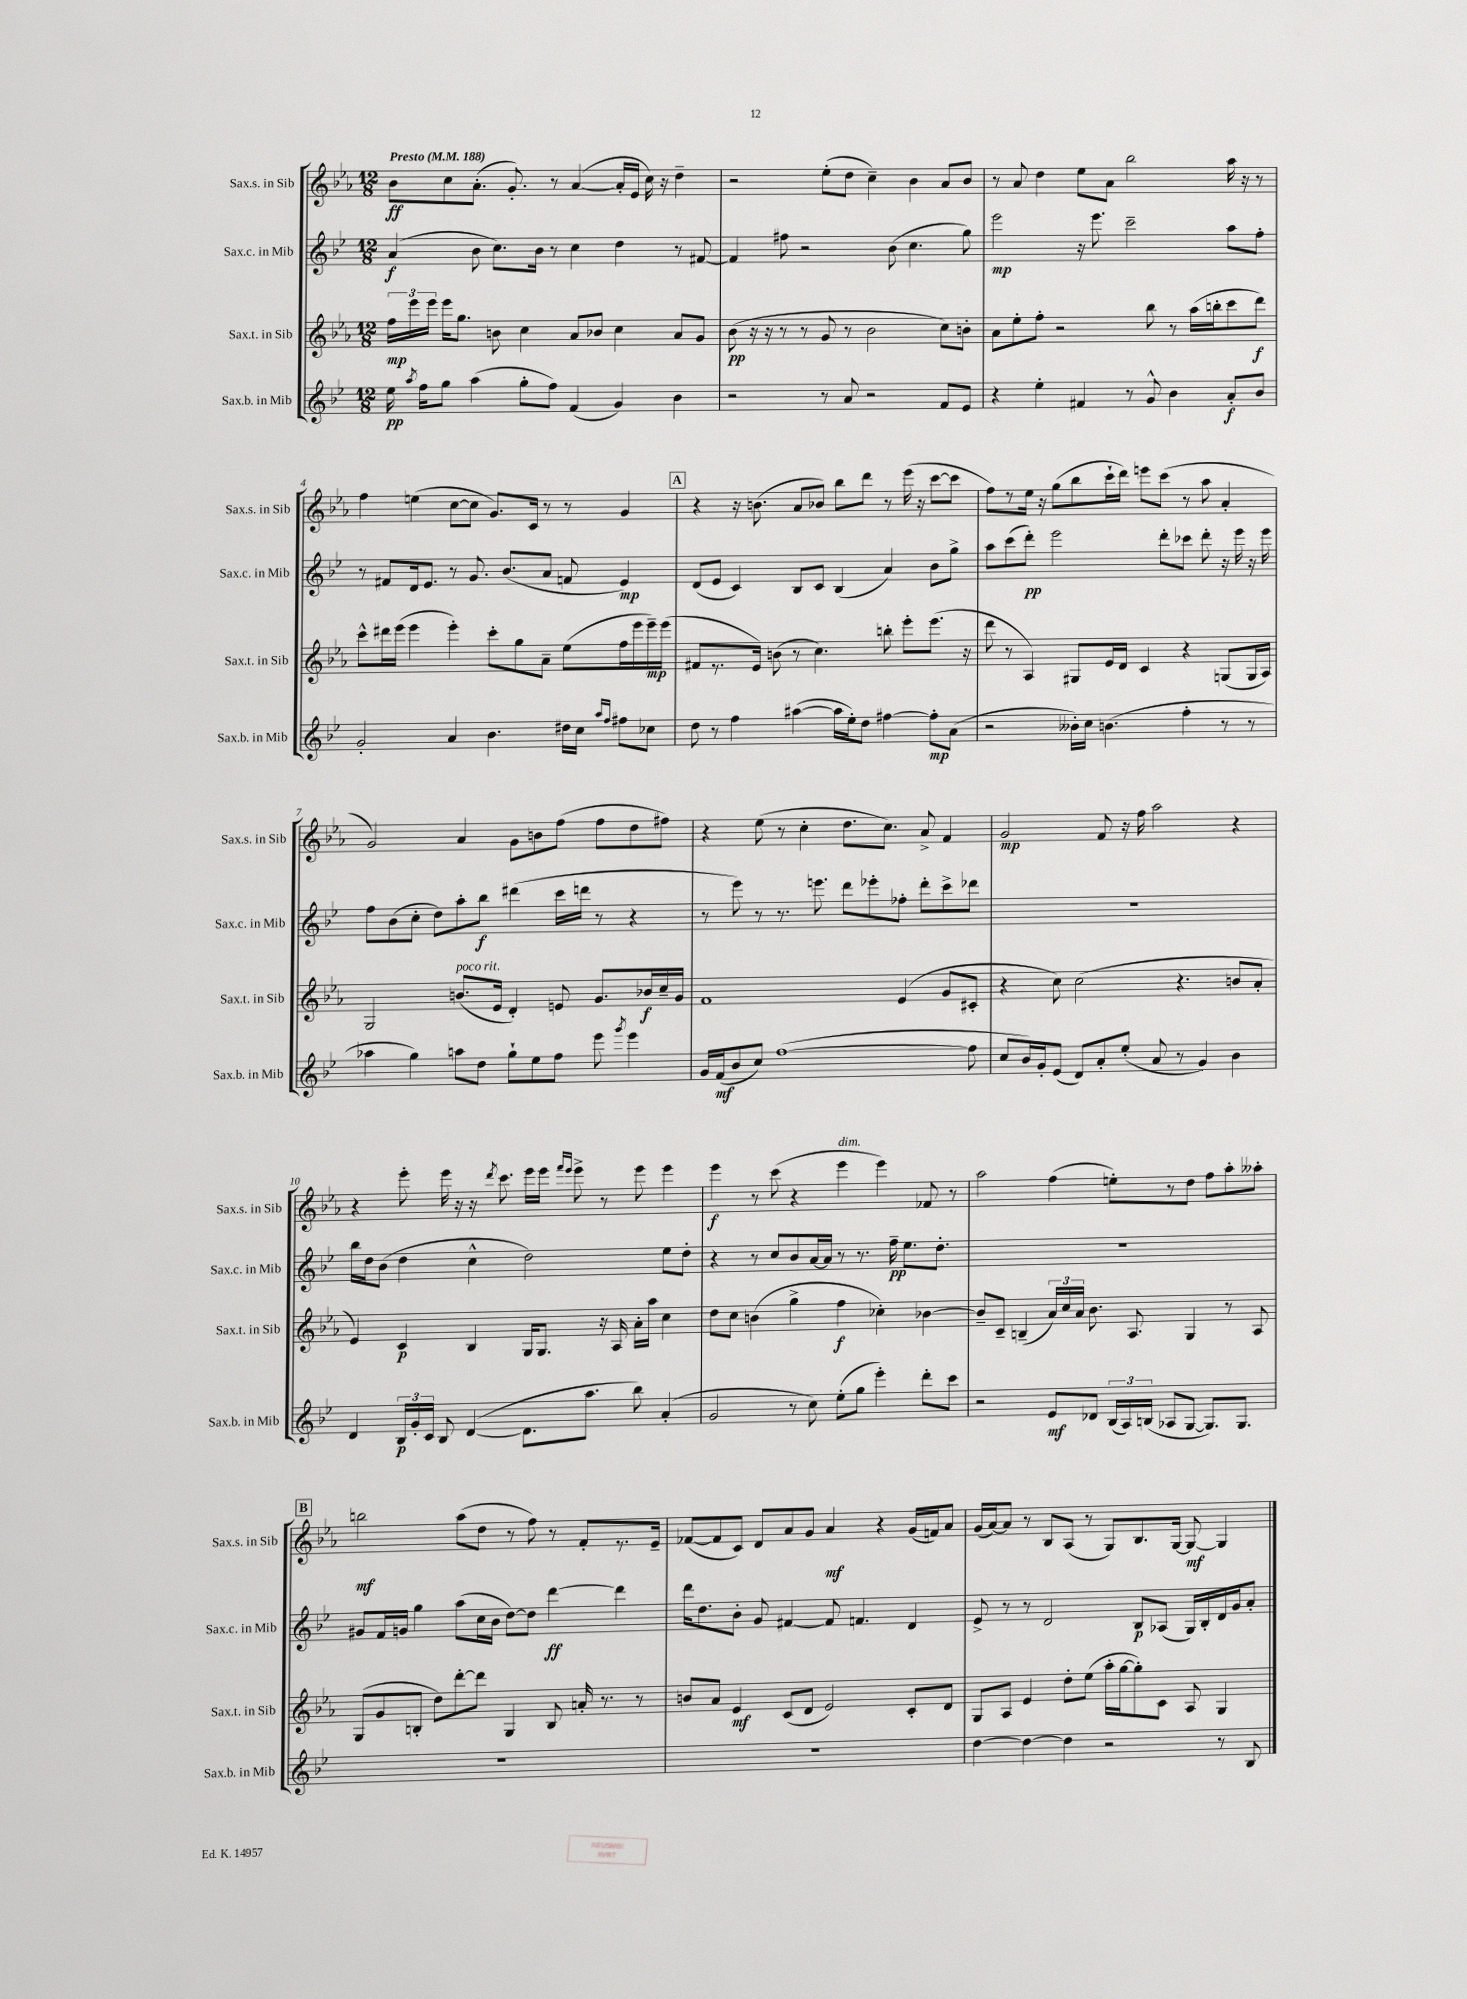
<<
\new StaffGroup <<
\new Staff = "s0" \with { instrumentName = "Sax.s. in Sib" shortInstrumentName = "Sax.s. in Sib" } {
    \clef treble \key ees \major \numericTimeSignature \time 12/8 \tempo "Presto" 4 = 188
    \autoBeamOff bes'8[\ff c''8 aes'8.]-.( g'8.-.) r8 aes'4~( aes'16[-. ees'16] c''16) r16 d''4-- |
    r2 ees''8[-.( d''8] c''4--) bes'4 aes'8[ bes'8] |
    r8 aes'8 d''4 ees''8[ aes'8] bes''2 aes''16 r16 r8 |
    f''4 e''4( c''8[~ c''8] g'8.[) c'16] r8 r8 g'4 |
    \mark \markup { \box "A" } r4 r16 b'8.( aes'8[ bes'8]) bes''8[ d'''8] r8 ees'''16( r16 c'''8[~ c'''8] |
    f''8[) r8 ees''16] r16 g''8[( bes''8 c'''16-! d'''16]) e'''8[ c'''8]( r8 aes''8 aes'4-. |
    g'2) aes'4 g'8[ b'8 f''8]( f''8[ d''8 fis''8]) |
    r4 ees''8( r8 c''4-. d''8.[ c''8.]) aes'8-> f'4 |
    g'2\mp f'8 r16 f''16 aes''2 r4 |
    r4 ees'''8-. ees'''16 r16 r16 \acciaccatura { d'''8 } c'''8. ees'''16[ ees'''16] \grace { f'''16[ ees'''16] } ees'''8-> r8 ees'''8 ees'''4 |
    ees'''4\f r8 c'''8( r4 ees'''4^\markup { \italic "dim." } ees'''4) fes'8 r8 |
    aes''2 f''4( e''8[-.) r8 d''8] f''8[ aes''8-. aeses''8]-. |
    \mark \markup { \box "B" } b''2\mf aes''8[( d''8] r8 f''8) r8 f'8[-. r8. ees'16]-- |
    fes'8[~( fes'8 c'8]) d'8[ aes'8 g'8] aes'4\mf r4 g'16[( f'16) aes'8] |
    g'16[( aes'16~) aes'8] r8 bes8[ aes8]( r8 g8[) bes8. g16]~ g8~\mf g4 \bar "|." |
}
\new Staff = "s1" \with { instrumentName = "Sax.c. in Mib" shortInstrumentName = "Sax.c. in Mib" } {
    \clef treble \key bes \major \numericTimeSignature \time 12/8
    \autoBeamOff a'4\f( bes'8 c''8.[) bes'16] r8 c''4 d''4 r8 fis'8~ |
    fis'4 fis''8 r2 bes'8( c''4. g''8) |
    ees'''2\mp r16 ees'''8. c'''2-- a''8[ f''8]-. |
    r8 fis'8[ d'16 ees'8.] r8 g'8. bes'8.[( a'8] f'8 ees'4\mp) |
    \mark \markup { \box "A" } d'8[( ees'8] c'4) bes8[ c'8] bes4( a'4) bes'8[ g''8]-> |
    a''8[ c'''8( d'''8]-.\pp) ees'''2 d'''8[-. ces'''8] d'''8-. r16 ees'''16 r16 ees'''16 |
    f''8[ bes'8( c''8]-. d''8[) a''8-. bes''8]\f dis'''4( c'''16[ d'''16] r8 r4 |
    r8 ees'''8) r8 r8. e'''8. d'''8[ ees'''8-. fes''8]-. d'''8[-. c'''8-> des'''8] |
    R1. |
    bes''16[ d''16 bes'8]( d''4 c''4-^ d''2) ees''8[ d''8]-. |
    r4 r8 c''8[ bes'8 a'16~ a'16] r8 r8. f''16--\pp ees''8.[ d''8.]-. |
    r1. |
    \mark \markup { \box "B" } gis'8[ f'16 g'16] g''4 a''8[( c''16 bes'16] d''8[~) d''8] d'''4~\ff d'''4 |
    d'''16[ d''8. bes'8]-. g'8 fis'4~ fis'8 f'4. d'4 |
    ees'8-> r8 r8 d'2 bes8[\p aes8]( g16[) bes16-. d'16 g'16 a'8]-. \bar "|." |
}
\new Staff = "s2" \with { instrumentName = "Sax.t. in Sib" shortInstrumentName = "Sax.t. in Sib" } {
    \clef treble \key ees \major \numericTimeSignature \time 12/8
    \autoBeamOff \tuplet 3/2 { f''16[\mp ees'''16 ees'''16] } ees'''16[ g''8.] b'8 c''4 aes'8[ bes'8] c''4 aes'8[ g'8] |
    bes'8\pp( r16 r16 r8 r8 g'8 r8 bes'2 c''8[) b'8]-. |
    aes'8[ ees''8-. f''8]-. r2 bes''8 r8 aes''16[( b''16-. c'''8 d'''8]\f) |
    c'''8[-^ dis'''16 ees'''16]( ees'''4 ees'''4-.) c'''8[-. g''8 aes'8]-- ees''8[( f''16 ees'''16 ees'''16--\mp) ees'''16]( |
    \mark \markup { \box "A" } fis'8[ r8. ees'16]) b'8( r8 c''4.) b''8-. ees'''8[-. ees'''8.]( r16 |
    d'''8 r8 aes4) gis8[ ees'16 d'16] c'4 r4 g8[( g16 aes16]) |
    g2 b'8.[^\markup { \italic "poco rit." }( ees'16] d'4-.) e'8 g'8.[ bes'16\f c''16-- g'16] |
    f'1 ees'4( g'8[ cis'8]-. |
    r4 c''8) c''2( r4. b'8[ aes'8]-. |
    ees'4) c'4\p bes4 g16[ g8.] r16 aes16 aes'16[-. aes''16] c''4 |
    d''8[ c''8] b'4( g''4-> f''4\f ces''4-.) bes'4~ |
    bes'8[-- c'8]-- b4--( \tuplet 3/2 { aes'16[) c''16 aes'16] } bes'8. aes8. g4 r8 aes8 |
    \mark \markup { \box "B" } g8[( g'8 b8]-. d''8[) d'''8~-. d'''8] g4 b8 a'16-. r8. r8 |
    b'8[ aes'8] ees'4\mf c'8[( d'8] ees'2) c'8[-. d'8] |
    g8[ aes8] ees'4 d''8[-. ees''8]( aes''16[-. g''16~ g''8-.) c'8] aes8 g4 \bar "|." |
}
\new Staff = "s3" \with { instrumentName = "Sax.b. in Mib" shortInstrumentName = "Sax.b. in Mib" } {
    \clef treble \key bes \major \numericTimeSignature \time 12/8
    \autoBeamOff ees''16\pp \acciaccatura { a''8 } f''16[ g''8] a''4( g''8[-. f''8]) f'4( g'4) bes'4 |
    r2 r8 a'8 r2 f'8[ ees'8] |
    r4 ees''4-. fis'4 r8 g'8-^ bes'4 a'8[-.\f bes'8] |
    g'2-. a'4 bes'4. dis''16[ c''16] \grace { a''16[ f''16] } fis''8[ ces''8] |
    \mark \markup { \box "A" } d''8 r8 f''4 ais''4~( ais''16[ ees''16-.) d''8] fis''4~ fis''8[-.\mp a'8]( |
    r2 beses'16[-.) c''16] b'4.( f''4-. r8 r8 |
    aes''4 g''4) a''8[ d''8] g''8[-! ees''8 f''8] ees'''8 \acciaccatura { g'''8 } ees'''4 |
    g'16[ f'16\mf( bes'8 c''8]) f''1~( f''8 |
    c''8[ bes'16) g'16-. ees'8]( d'8[) a'8-. ees''8]-.( a'8 r8 g'4) bes'4 |
    d'4 \tuplet 3/2 { bes16[\p g'16-. c'16] } bes8 d'4~( d'8.[ a''8.] bes''8) a'4-.( |
    g'2 r8 c''8) ees''8[-.( g''8] ees'''4-.) d'''8[-. c'''8] |
    r2 ees'8[\mf des'8] \tuplet 3/2 { bes16[( a16) b16]( } aes8[ g8]~ g8.[) g8.] |
    \mark \markup { \box "B" } R1. |
    R1. |
    d''4~ d''4~ d''4 r2 r8 bes8 \bar "|." |
}
>>
>>
